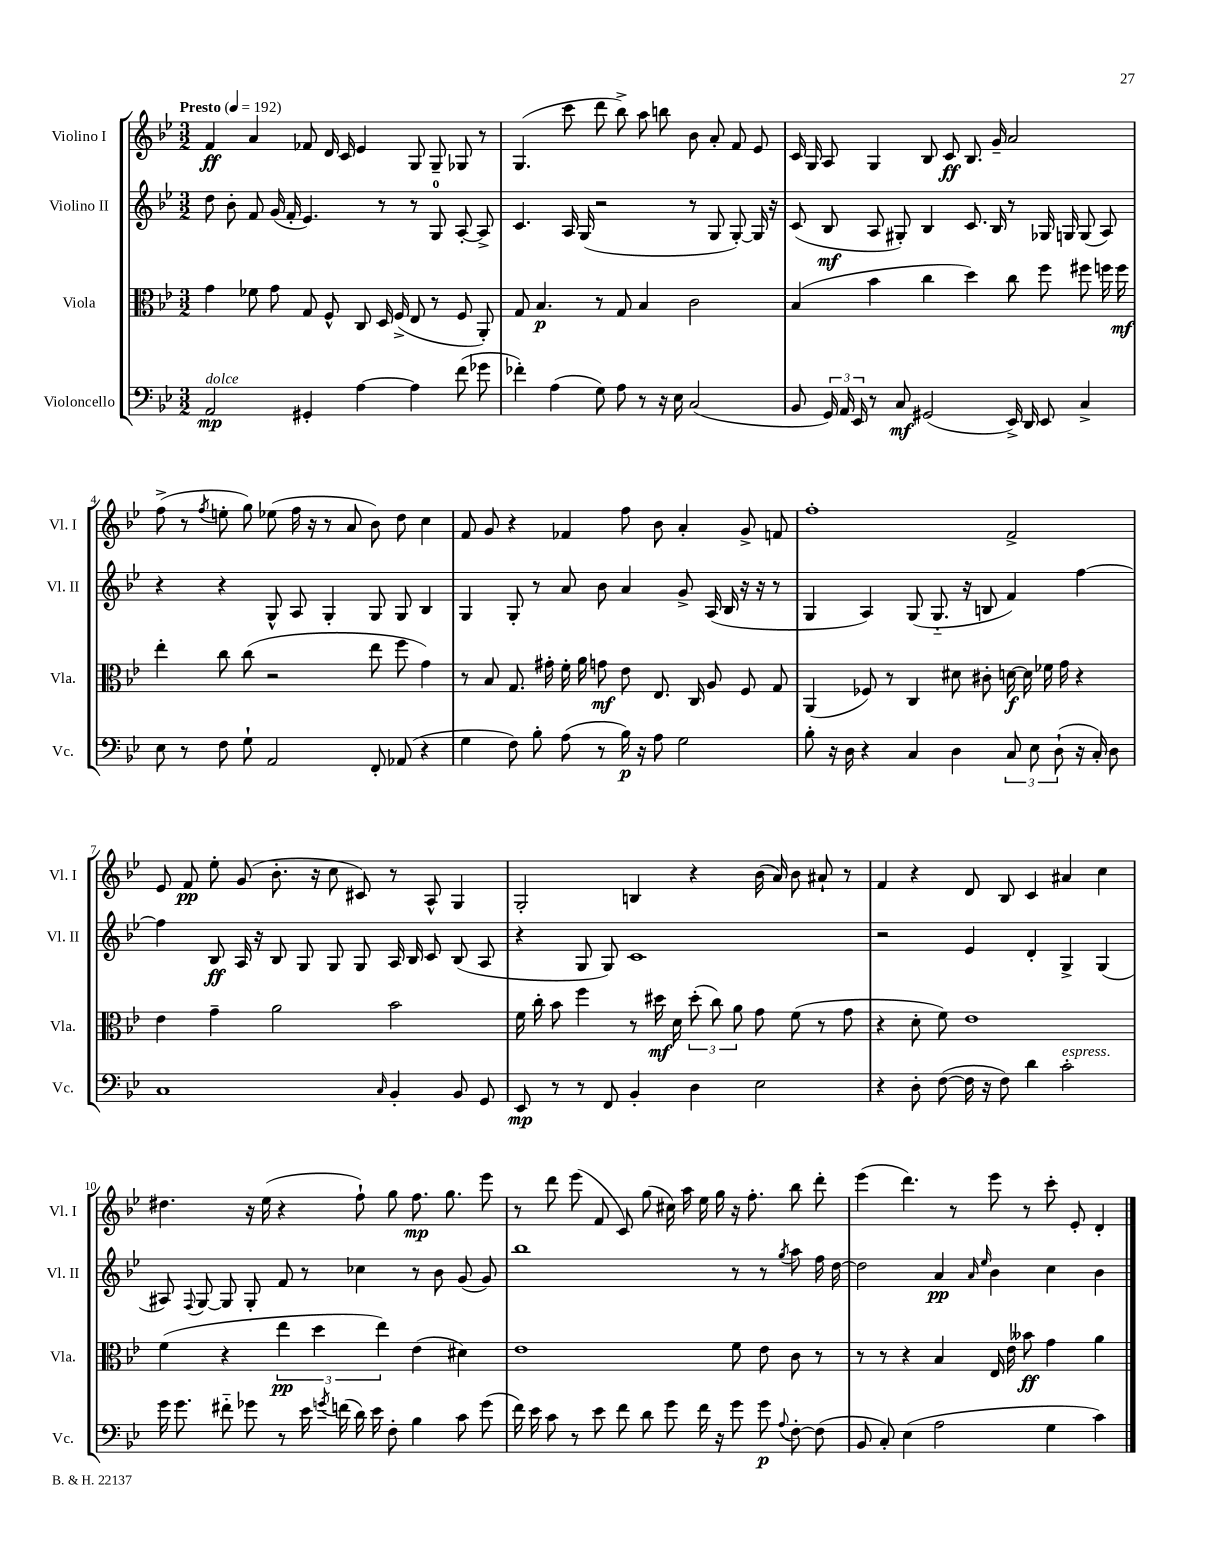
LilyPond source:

<<
\new StaffGroup <<
\new Staff = "s0" \with { instrumentName = "Violino I" shortInstrumentName = "Vl. I" } {
    \clef treble \key bes \major \numericTimeSignature \time 3/2 \tempo "Presto" 4 = 192
    \autoBeamOff f'4\ff a'4 fes'8 d'16 c'16 ees'4 g8 g8-- ges8 r8 |
    g4.( c'''8 d'''8 bes''8->) a''8 b''8 bes'8 a'8-. f'8 ees'8 |
    c'16 g16 a8 g4 bes8 c'8\ff bes8. g'16-- a'2 |
    f''8->( r8 \acciaccatura { f''8 } e''8-. g''8) ees''8( f''16 r16 r8 a'8 bes'8) d''8 c''4 |
    f'8 g'8 r4 fes'4 f''8 bes'8 a'4-. g'8-> f'8 |
    f''1-. f'2-> |
    ees'8 f'8\pp ees''8-. g'8( bes'8.-. r16 c''8 cis'8) r8 a8-^ g4 |
    g2-. b4 r4 bes'16( a'16) bes'8 ais'8-! r8 |
    f'4 r4 d'8 bes8 c'4 ais'4 c''4 |
    dis''4. r16 ees''16( r4 f''8-!) g''8 f''8.\mp g''8. ees'''8 |
    r8 d'''8 ees'''8( f'8 c'8) g''8( cis''16) a''16 ees''16 g''16 r16 f''8.-. bes''8 d'''8-. |
    ees'''4( d'''4.) r8 ees'''8 r8 c'''8-. ees'8-. d'4-. \bar "|." |
}
\new Staff = "s1" \with { instrumentName = "Violino II" shortInstrumentName = "Vl. II" } {
    \clef treble \key bes \major \numericTimeSignature \time 3/2
    \autoBeamOff d''8 bes'8-. f'8 g'16( f'16-. ees'4.) r8 r8 g8-0 a8~-. a8-> |
    c'4. a16 g16( r2 r8 g8 g8~-.) g16 r16 |
    c'8( bes8\mf a8 gis8-.) bes4 c'8. bes16 r8 ges16 g16 g8( a8) |
    r4 r4 g8-^ a8 g4-. g8 g8 bes4 |
    g4 g8-. r8 a'8 bes'8 a'4 g'8-> a16( bes16 r16 r16 r8 |
    g4 a4) g8( g8.-_ r16 b8 f'4) f''4~ |
    f''4 bes8\ff a16 r16 bes8 g8 g8 g8 a16 bes16 c'8 bes8( a8 |
    r4 g8 g8) c'1 |
    r2 ees'4 d'4-. g4-> g4( |
    ais8) \appoggiatura { f8 } g8~ g8 g8-. f'8 r8 ces''4 r8 bes'8 g'8( g'8) |
    bes''1 r8 r8 \acciaccatura { g''8 } a''8 f''16 d''16~ |
    d''2 a'4\pp \grace { a'16 ees''16 } bes'4 c''4 bes'4 \bar "|." |
}
\new Staff = "s2" \with { instrumentName = "Viola" shortInstrumentName = "Vla." } {
    \clef alto \key bes \major \numericTimeSignature \time 3/2
    \autoBeamOff g'4 fes'8 g'8 g8 f8-^ c8 d16 f16->( ees8 r8 f8 a,8-.) |
    g8 bes4.\p r8 g8 bes4 c'2 |
    bes4( bes'4 c''4 d''4) c''8 f''8 fis''8 f''16 f''16\mf |
    ees''4-. c''8 c''8( r2 ees''8 f''8 g'4) |
    r8 bes8 g8. gis'16-. f'16-. a'16 g'8\mf ees'8 ees8. c16 a8 f8 g8 |
    a,4( fes8) r8 c4 dis'8 cis'8-. d'16~\f d'16 fes'16 g'16 r4 |
    ees'4 g'4-- a'2 bes'2 |
    f'16 c''16-. bes'8 f''4 r8 dis''16\mf d'16 \tuplet 3/2 { dis''8-.( c''8) a'8 } g'8 f'8( r8 g'8 |
    r4 d'8-. f'8) ees'1 |
    f'4( r4 \tuplet 3/2 { ees''4\pp d''4 ees''4) } ees'4( dis'4) |
    ees'1 f'8 ees'8 c'8 r8 |
    r8 r8 r4 bes4 ees16 ees'16 beses'8\ff g'4 a'4 \bar "|." |
}
\new Staff = "s3" \with { instrumentName = "Violoncello" shortInstrumentName = "Vc." } {
    \clef bass \key bes \major \numericTimeSignature \time 3/2
    \autoBeamOff a,2\mp^\markup { \italic "dolce" } gis,4-. a4~ a4 f'8( ges'8 |
    fes'4-.) a4( g8) a8 r8 r16 ees16 c2( |
    bes,8 \tuplet 3/2 { g,16) a,16 ees,16 } r8 c8\mf gis,2( ees,16->) d,16 ees,8 c4-> |
    ees8 r8 f8 g8-! a,2 f,8-. aes,8( r4 |
    g4 f8) bes8-. a8( r8 bes16\p) r16 a8 g2 |
    bes8-. r16 d16 r4 c4 d4 \tuplet 3/2 { c8 ees8 d8-!( } r16 c16-.) d8 |
    c1 \grace { c16 } bes,4-. bes,8 g,8 |
    ees,8\mp r8 r8 f,8 bes,4-. d4 ees2 |
    r4 d8-. f8~( f16 r16 f8) d'4 c'2-.^\markup { \italic "espress." } |
    g'16 g'8. fis'8-_ ges'8 r8 ees'16 \acciaccatura { g'8 } f'16( d'16) ees'16 f8-. bes4 c'8 g'8( |
    f'16) ees'16 c'8 r8 ees'8 f'8 d'8 g'8 f'16 r16 g'8 g'8\p \appoggiatura { a8 } f8~-. f8( |
    bes,8 c8-.) ees4( a2 g4 c'4) \bar "|." |
}
>>
>>
